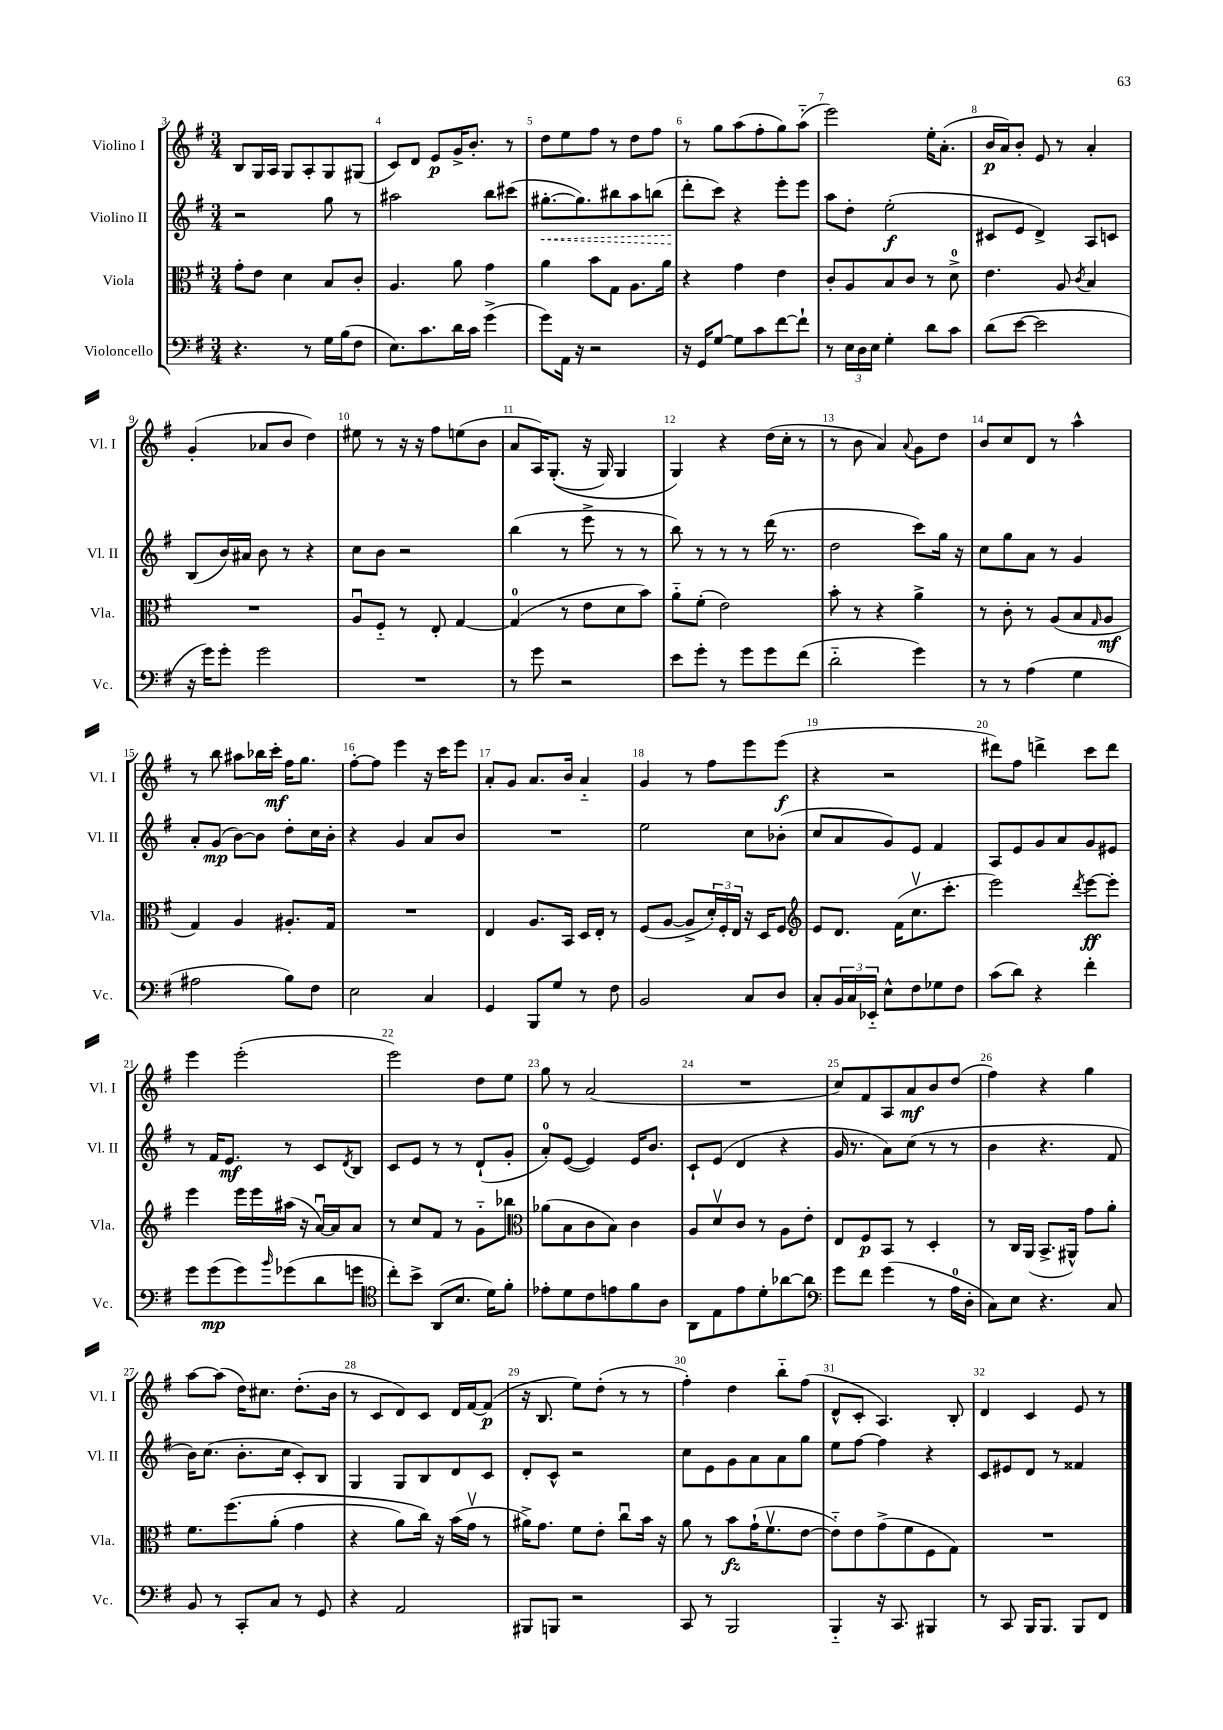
<<
\new StaffGroup <<
\new Staff = "s0" \with { instrumentName = "Violino I" shortInstrumentName = "Vl. I" } {
    \clef treble \key g \major \numericTimeSignature \time 3/4
    b8 g16 a16 g8 a8-. g8 gis8( |
    c'8) d'8 e'8\p g'16-> b'8.-. r8 |
    d''8 e''8 fis''8 r8 d''8 fis''8 |
    r8 g''8 a''8( fis''8-. g''8) a''8-_( |
    e'''2) e''16-. a'8.-.( |
    b'16\p a'16) b'8-. e'8 r8 a'4-. |
    g'4-.( aes'8 b'8 d''4) |
    eis''8 r8 r16 r16 fis''8 e''8( b'8 |
    a'8 a16) g8.-.(\( r16 g16) g4 |
    g4\) r4 d''16( c''16-. r8 |
    r8 b'8 a'4) \appoggiatura { a'8 } g'8 d''8 |
    b'8 c''8 d'8 r8 a''4-^ |
    r8 b''8 ais''8 bes''16 c'''16-.\mf fis''16 g''8. |
    fis''8~-. fis''8 e'''4 r16 c'''16 e'''8 |
    a'8-. g'8 a'8. b'16 a'4-_ |
    g'4 r8 fis''8 e'''8 e'''8\f( |
    r4 r2 |
    dis'''8) fis''8 d'''4-> c'''8 d'''8 |
    e'''4 e'''2-.( |
    e'''2) d''8 e''8 |
    g''8 r8 a'2( |
    R2. |
    c''8) fis'8 a8 a'8\mf b'8 d''8( |
    fis''4) r4 g''4 |
    a''8~ a''8( d''16) cis''8. d''8.-.( b'16 |
    r8 c'8 d'8) c'8 d'16 fis'16~ fis'8\p( |
    r16 b8. e''8) d''8-.( r8 r8 |
    fis''4-.) d''4 b''8-_ fis''8( |
    d'8-^ c'8-. a4.) b8-. |
    d'4 c'4 e'8 r8 \bar "|." |
}
\new Staff = "s1" \with { instrumentName = "Violino II" shortInstrumentName = "Vl. II" } {
    \clef treble \key g \major \numericTimeSignature \time 3/4
    r2 g''8 r8 |
    ais''2 b''8 cis'''8( |
    \once \override Hairpin.style = #'dashed-line gis''8.~-.\< gis''8.) bis''8 a''8 b''8( |
    d'''8-.\! c'''8) r4 e'''8-. e'''8 |
    a''8 d''8-. e''2-.\f( |
    cis'8 e'8 d'4->) a8 c'8 |
    b8( b'16) ais'16 b'8 r8 r4 |
    c''8 b'8 r2 |
    b''4( r8 e'''8-> r8 r8 |
    b''8) r8 r8 r8 d'''16( r8. |
    d''2 c'''8) g''16 r16 |
    c''8 g''8 a'8 r8 g'4 |
    a'8-. g'8\mp( b'8~) b'8 d''8-. c''16 b'16-. |
    r4 g'4 a'8 b'8 |
    R2. |
    e''2 c''8 bes'8-.( |
    c''8 a'8 g'8) e'8 fis'4 |
    a8 e'8 g'8 a'8 g'8 eis'8 |
    r8 fis'16 e'8.\mf r8 c'8 \acciaccatura { d'8 } b8 |
    c'8 e'8 r8 r8 d'8-!( g'8-. |
    a'8-0-.) e'8~( e'4) e'16 b'8. |
    c'8-! e'8( d'4 r4 |
    g'16 r8. a'8) c''8( r8 r8 |
    b'4 r4. fis'8 |
    b'16) c''8.( b'8.-. c''16 c'8-.) b8 |
    g4 g8 b8 d'8 c'8 |
    d'8-. c'8-^ r2 |
    c''8 e'8 g'8 a'8 a'8 g''8 |
    e''8 fis''8~ fis''4 r4 |
    c'8 eis'8 d'8 r8 fisis'4 \bar "|." |
}
\new Staff = "s2" \with { instrumentName = "Viola" shortInstrumentName = "Vla." } {
    \clef alto \key g \major \numericTimeSignature \time 3/4
    g'8-. e'8 d'4 b8 c'8-. |
    a4. a'8 g'4 |
    a'4 b'8 g8 a8. a'16 |
    r4 g'4 e'4 |
    c'8-. a8 b8 c'8 r8 d'8-0-> |
    e'4. a8 \acciaccatura { c'8 } b4 |
    R2. |
    a8\downbow fis8-_ r8 e8-. g4~ |
    g4-0( r8 e'8 d'8 b'8) |
    a'8-_ fis'8-.( e'2) |
    b'8-. r8 r4 a'4-> |
    r8 c'8-. r8 a8( b8 \grace { g16 } a8\mf |
    g4) a4 ais8.-. g16 |
    R2. |
    e4 a8. b,16 d16 e16-. r8 |
    fis8( a8~ a8-> \tuplet 3/2 { d'16-.) fis16-. e16 } r16 d16 fis8 |
    \clef treble e'8 d'8. fis'16( c''8.\upbow c'''8.-. |
    e'''2) \acciaccatura { d'''8 } e'''8~\ff e'''8-. |
    e'''4 e'''16 e'''16 ais''16( r16 a'16~\downbow) a'16 a'8 |
    r8 c''8 fis'8 r8 g'8-_ bes''8 |
    \clef alto aes'8( b8 c'8 b8) c'4 |
    a8 d'8\upbow c'8 r8 a8 e'8-. |
    e8 fis8\p b,8 r8 d4-. |
    r8 c16 a,16( b,8.-> ais,16-^) g'8 a'8-. |
    fis'8. fis''8.\( a'8-.( g'4 |
    r4 a'8) c''16\) r16 b'16( g'16\upbow r8 |
    ais'16->) g'8. fis'8 e'8-. c''8\downbow b'16 r16 |
    a'8 r8 b'8\fz g'16-!( fis'8.\upbow e'8~ |
    e'8-_) e'8 g'8->( fis'8 fis8 g8) |
    R2. \bar "|." |
}
\new Staff = "s3" \with { instrumentName = "Violoncello" shortInstrumentName = "Vc." } {
    \clef bass \key g \major \numericTimeSignature \time 3/4
    r4. r8 g16 b16( fis8 |
    e8.) c'8. d'16 c'16 g'4->( |
    g'8) a,16 r16 r2 |
    r16 g,16 g8~ g8 c'8 fis'8~ fis'8-! |
    r8 \tuplet 3/2 { e16 d16 e16 } g4-. d'8 c'8 |
    d'8( e'8~ e'2 |
    r16 g'16) g'8-. g'2 |
    R2. |
    r8 g'8 r2 |
    e'8 g'8-. r8 g'8 g'8 fis'8( |
    d'2-_ g'4) |
    r8 r8 a4( g4 |
    ais2 b8) fis8 |
    e2 c4 |
    g,4 b,,8 g8 r8 fis8 |
    b,2 c8 d8 |
    c8-. \tuplet 3/2 { b,16 c16 ees,16-_ } e8-^ fis8 ges8 fis8 |
    c'8( d'8) r4 fis'4-. |
    g'8 g'8\mp( g'8) \grace { b'16 } ges'8( d'8 g'8 |
    \clef tenor c''8-.) b'8-> a,8( b8. d'16) fis'8-. |
    ees'8-. d'8 c'8 e'8 fis'8 a8 |
    a,8 e8 e'8 d'8-. aes'8~ aes'8 |
    \clef bass g'8 fis'8 g'4( r8 a16-0 d16-. |
    c8) e8 r4. c8 |
    b,8 r8 c,8-. c8 r8 g,8 |
    r4 a,2 |
    bis,,8 b,,8 r2 |
    c,8 r8 b,,2 |
    b,,4-_ r16 c,8. bis,,4 |
    r8 c,8 b,,16 b,,8. b,,8 fis,8 \bar "|." |
}
>>
>>
\layout { \context { \Score currentBarNumber = #3 \override BarNumber.break-visibility = ##(#f #t #t) barNumberVisibility = #all-bar-numbers-visible } }
